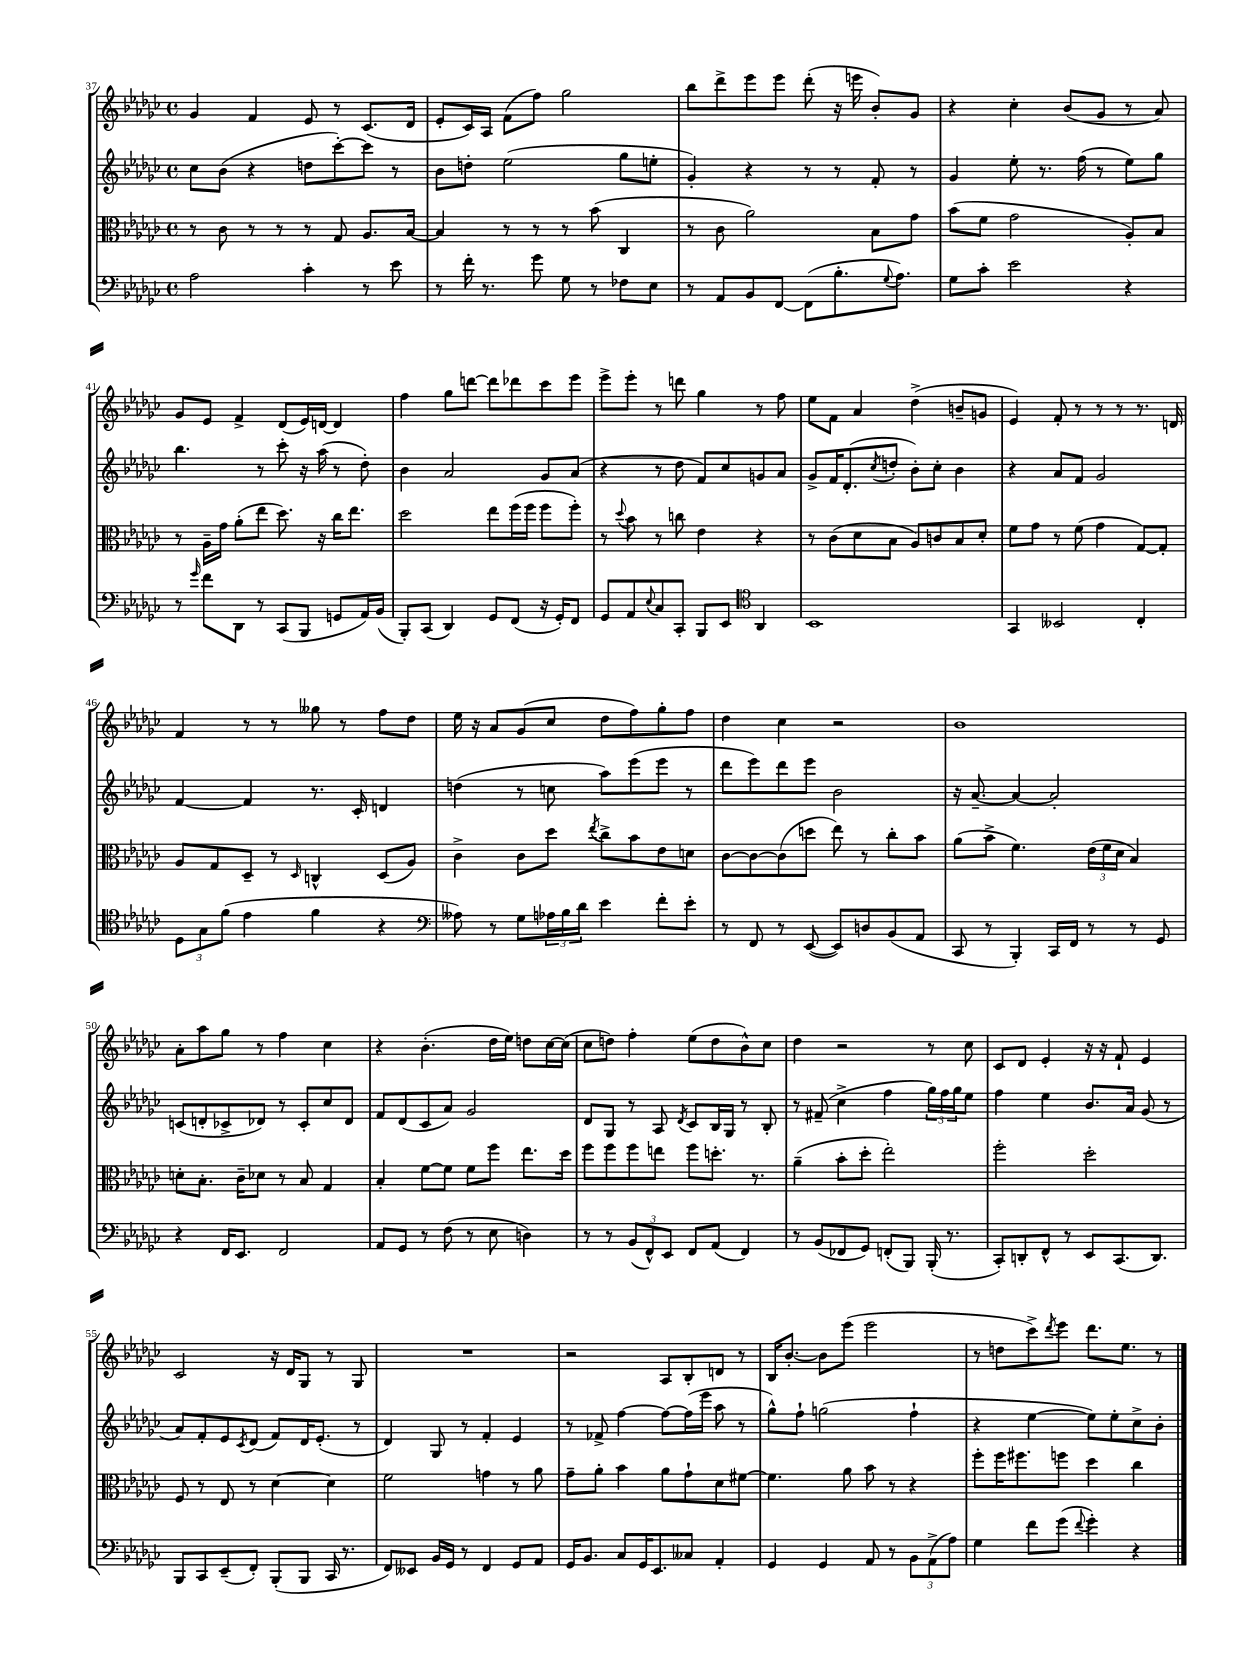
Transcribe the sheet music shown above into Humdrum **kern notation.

**kern	**kern	**kern	**kern
*staff4	*staff3	*staff2	*staff1
*clefF4	*clefC3	*clefG2	*clefG2
*k[b-e-a-d-g-c-]	*k[b-e-a-d-g-c-]	*k[b-e-a-d-g-c-]	*k[b-e-a-d-g-c-]
*M4/4	*M4/4	*M4/4	*M4/4
*met(c)	*met(c)	*met(c)	*met(c)
2A-\	8r	8cc-\L	4g-/
.	8c-\	(8b-\J	.
.	8r	4r	4f/
.	8r	.	.
4c-'\	8r	8dd\L	8e-/
.	8G-/	[8ccc-'\)	8r
8r	8.A-/L	8ccc-\]J	(8.c-/L
8e-\	.	8r	.
.	[16B-/Jk	.	16d-/Jk
=	=	=	=
8r	4B-/]	8b-\L	8e-'/L
16f'\	.	8dd'\J	16c-/L)
8.r	.	.	16A-/JJ
.	8r	(2ee-\	(8f\L
8g-\	8r	.	8ff\J)
8G-\	8r	.	2gg-\
8r	(8b-\	.	.
8F-\L	4C-/	8gg-\L	.
8E-\J	.	8ee'\J	.
=	=	=	=
8r	8r	4g-'/)	8bb-\L
8AA-/L	8c-\	.	8ddd-^\
8BB-/	2a-\)	4r	8eee-\
[8FF/J	.	.	8eee-\J
(8FF\]L	.	8r	(8ddd-'\
8.B-'\	.	8r	16r
.	.	.	16eee\
.	8B-\L	8f'/	8b-'/L)
8qqG-/	.	.	.
8.A-\J)	.	.	.
.	8g-\J	8r	8g-/J
=	=	=	=
8G-\L	(8b-\L	4g-/	4r
8c-'\J	8f\J	.	.
2e-\	2g-\	8ee-'\	4cc-'\
.	.	8.r	.
.	.	.	(8b-/L
.	.	(16ff\	.
.	.	8r	8g-/J
4r	8A-'/L)	8ee-\L)	8r
.	8B-/J	8gg-\J	8a-/)
=	=	=	=
8r	8r	4.bb-\	8g-/L
16qqg-/	.	.	.
8f\L	16A-~\LL	.	8e-/J
.	16g-\JJ	.	.
8DD-\J	(8a-'\L	.	4f^/
8r	8ee-\J	8r	.
(8CC-/L	8.dd-\)	8ccc-'\	(8d-/L
8BBB-/J	.	16r	16e-/L)
.	16r	(16aa-\	[16d/JJ
8GG/L	16cc-\LK	8r	4d/]
.	8.ee-\J	.	.
16AA-/L)	.	8dd-'\)	.
(16BB-/JJ	.	.	.
=	=	=	=
8BBB-'/L)	2dd-\	4b-\	4ff\
(8CC-/J	.	.	.
4DD-/)	.	2a-/	8gg-\L
.	.	.	[8ddd\J
8GG-/L	8ee-\L	.	8ddd\]L
(8FF/J	(16ff\L	.	8ddd-\
.	16ff\JJ	.	.
16r	8ff\L	8g-/L	8ccc-\
16GG-'/LK)	.	.	.
8FF/J	8ff'\J)	(8a-/J	8eee-\J
=	=	=	=
8GG-/L	8r	4r	8eee-^\L
.	8qqdd-/	.	.
8AA-/	8b-\	.	8eee-'\J
8qqE-/	.	.	.
8C-/	8r	8r	8r
8CC-'/J	8cc\	8dd-\	8ddd\
8BBB-/L	4e-\	8f/L)	4gg-\
8EE-/J	.	8cc-/	.
*clefC4	*	*	*
4AA-/	4r	8g/	8r
.	.	8a-/J	8ff\
=	=	=	=
1BB-	8r	8g-^/L	8ee-\L
.	(8c-\L	16f/K	8f\J
.	.	(8.d-'/	.
.	8d-\	.	4a-/
.	.	8qcc-/	.
.	8B-\J	8dd'/J	.
.	8A-/L)	8b-'\L)	(4dd-^\
.	8c/	8cc-'\J	.
.	8B-/	4b-\	8b~/L
.	8d-'/J	.	8g/J
=	=	=	=
4GG-/	8f\L	4r	4e-/)
.	8g-\J	.	.
2BB--/	8r	8a-/L	8f'/
.	(8f\	8f/J	8r
.	4g-\	2g-/	8r
.	.	.	8r
4C-'/	[8G-/L)	.	8.r
.	8G-'/]J	.	.
.	.	.	16d/
=	=	=	=
12D-\L	8A-/L	[4f/	4f/
12G-\	.	.	.
.	8G-/	.	.
(12f\J	.	.	.
4e-\	8D-~/J	4f/]	8r
.	8r	.	8r
.	16qqD-/	.	.
4f\	4C^^/	8.r	8gg--\
.	.	.	8r
.	.	16c-'/	.
4r	(8D-/L	4d/	8ff\L
.	8A-/J)	.	8dd-\J
=	=	=	=
*clefF4	*	*	*
8A--\)	4c-^\	(4dd\	16ee-\
.	.	.	16r
8r	.	.	8a-/L
8G-\L	8c-\L	8r	(8g-/
24A-\L	8dd-\J	8cc\	8cc-/J
24B-\	.	.	.
24d-\JJ	.	.	.
.	8qee-/	.	.
4e-\	8cc-^\L	8aa-\L)	8dd-\L
.	8b-\	(8eee-\	8ff\)
8f'\L	8e-\	8eee-\J	8gg-'\
8e-'\J	8d\J	8r	8ff\J
=	=	=	=
8r	[8c-\L	8ddd-\L	4dd-\
8FF/	8c-\_	8eee-\)	.
8r	(8c-\]	8ddd-\	4cc-\
([8EE-/	8dd\J	8eee-\J	.
8EE-/]L)	8ee-\)	2b-\	2r
8D/	8r	.	.
(8BB-/	8cc-'\L	.	.
8AA-/J	8b-\J	.	.
=	=	=	=
8CC-/	(8a-\L	16r	1b-
.	.	[8.a-~/	.
8r	8b-^\J	.	.
4BBB-'/)	4.f\)	4a-/_	.
16CC-/LL	.	2a-'/]	.
16FF/JJ	.	.	.
8r	(24e-\LL	.	.
.	24f\	.	.
.	24d-\JJ	.	.
8r	4B-/)	.	.
8GG-/	.	.	.
=	=	=	=
4r	8d'\L	(8c/L	8a-'\L
.	8.B-'\J	8d'/	8aa-\
16FF/LK	.	8c-^/	8gg-\J
8.EE-/J	16c-~\LK	.	.
.	8d-\J	8d-/J)	8r
2FF/	8r	8r	4ff\
.	8B-/	8c-'/L	.
.	4G-/	8cc-/	4cc-\
.	.	8d-/J	.
=	=	=	=
8AA-/L	4B-'/	8f/L	4r
8GG-/J	.	(8d-/	.
8r	[8f\L	8c-/	(4.b-'\
(8F\	8f\]J	8a-/J)	.
8r	8f\L	2g-/	.
8E-\	8ff\J	.	16dd-\LL
.	.	.	16ee-\JJ)
4D\)	8.ee-\L	.	8dd\L
.	.	.	[16cc-\L
.	16dd-\Jk	.	(16cc-\]JJ
=	=	=	=
8r	8ff\L	8d-/L	8cc-\L
8r	8ff\	8G-/J	8dd\J)
(12BB-/L	8ff\	8r	4ff'\
12FF^^/)	.	.	.
.	8ee\J	8A-/	.
12EE-/J	.	.	.
.	.	8qd-/	.
8FF/L	8ff\L	8c-/L	(8ee-\L
(8AA-/J	8.dd'\J	16B-/L	8dd\
.	.	16G-/JJ	.
4FF/)	.	8r	8b-^^\)
.	8.r	.	.
.	.	8B-'/	8cc-\J
=	=	=	=
8r	(4a-~\	8r	4dd-\
(8BB-/L	.	(8f#~/	.
8FF-/	8b-'\L	4cc-^\	2r
8GG-/J)	8dd-'\J	.	.
(8FF'/L	2ee-'\)	4ff\	.
8BBB-/J)	.	.	.
(16BBB-'/	.	24gg-\LL)	8r
.	.	24ff\	.
8.r	.	.	.
.	.	24gg-\J	.
.	.	8ee-\J	8cc-\
=	=	=	=
8CC-'/L)	2ff'\	4ff\	8c-/L
8DD'/	.	.	8d-/J
8FF^^/J	.	4ee-\	4e-'/
8r	.	.	.
8EE-/L	2dd-'\	8.b-/L	16r
.	.	.	16r
(8.CC-/	.	.	8f`/
.	.	16a-/Jk	.
.	.	(8g-/	4e-/
8.DD/J)	.	.	.
.	.	8r	.
=	=	=	=
8BBB-/L	8F/	8a-/L)	2c-/
8CC-/	8r	8f'/	.
(8EE-~/	8E-/	8e-/	.
.	.	8qc-/	.
8FF'/J)	8r	(8d-/J	.
(8BBB-'/L	[4d-\	8f/L)	16r
.	.	.	16d-/LK
8BBB-/J	.	16d-/K	8G-/J
.	.	(8.e-'/J	.
16CC-/	4d-\]	.	8r
8.r	.	.	.
.	.	8r	8G-/
=	=	=	=
8FF/L)	2f\	4d-/)	1r
8EE--/J	.	.	.
16BB-/LL	.	8G-/	.
16GG-/JJ	.	.	.
8r	.	8r	.
4FF/	4g\	4f'/	.
8GG-/L	8r	4e-/	.
8AA-/J	8a-\	.	.
=	=	=	=
16GG-/LK	8g-~\L	8r	2r
8.BB-/J	.	.	.
.	8a-'\J	8f-^/	.
8C-/L	4b-\	[4ff\	.
16GG-/K	.	.	.
8.EE-/	.	.	.
.	8a-\L	8ff\_L	8A-/L
8C--/J	8g-`\	(16ff\]L	8B-'/
.	.	16eee-\JJ	.
4AA-'/	8d-\	8aa-\	8d/J
.	[8f#\J	8r	8r
=	=	=	=
4GG-/	4.f#\]	8gg-^^\L)	16B-/LK
.	.	.	[8.b-'/J
.	.	8ff`\J	.
4GG-/	.	(2gg\	8b-\]L
.	8a-\	.	(8eee-\J
8AA-/	8b-\	.	2eee-\
8r	8r	.	.
12BB-\L	4r	4ff`\	.
(12AA-^\	.	.	.
12A-\J)	.	.	.
=	=	=	=
4G-\	8ff'\L	4r	8r
.	16ff\K	.	8dd\L
.	8.ff#\	.	.
8f\L	.	[4ee-\	8ccc-^\)
.	.	.	8qddd-/
(8g-\J	8ff\J	.	8eee-\J
8qqf/	.	.	.
4g-'\)	4dd-\	8ee-\]L)	8.ddd-\L
.	.	8ee-'\	.
.	.	.	8.ee-\J
4r	4cc-\	8cc-^\	.
.	.	8b-'\J	8r
==	==	==	==
*-	*-	*-	*-
